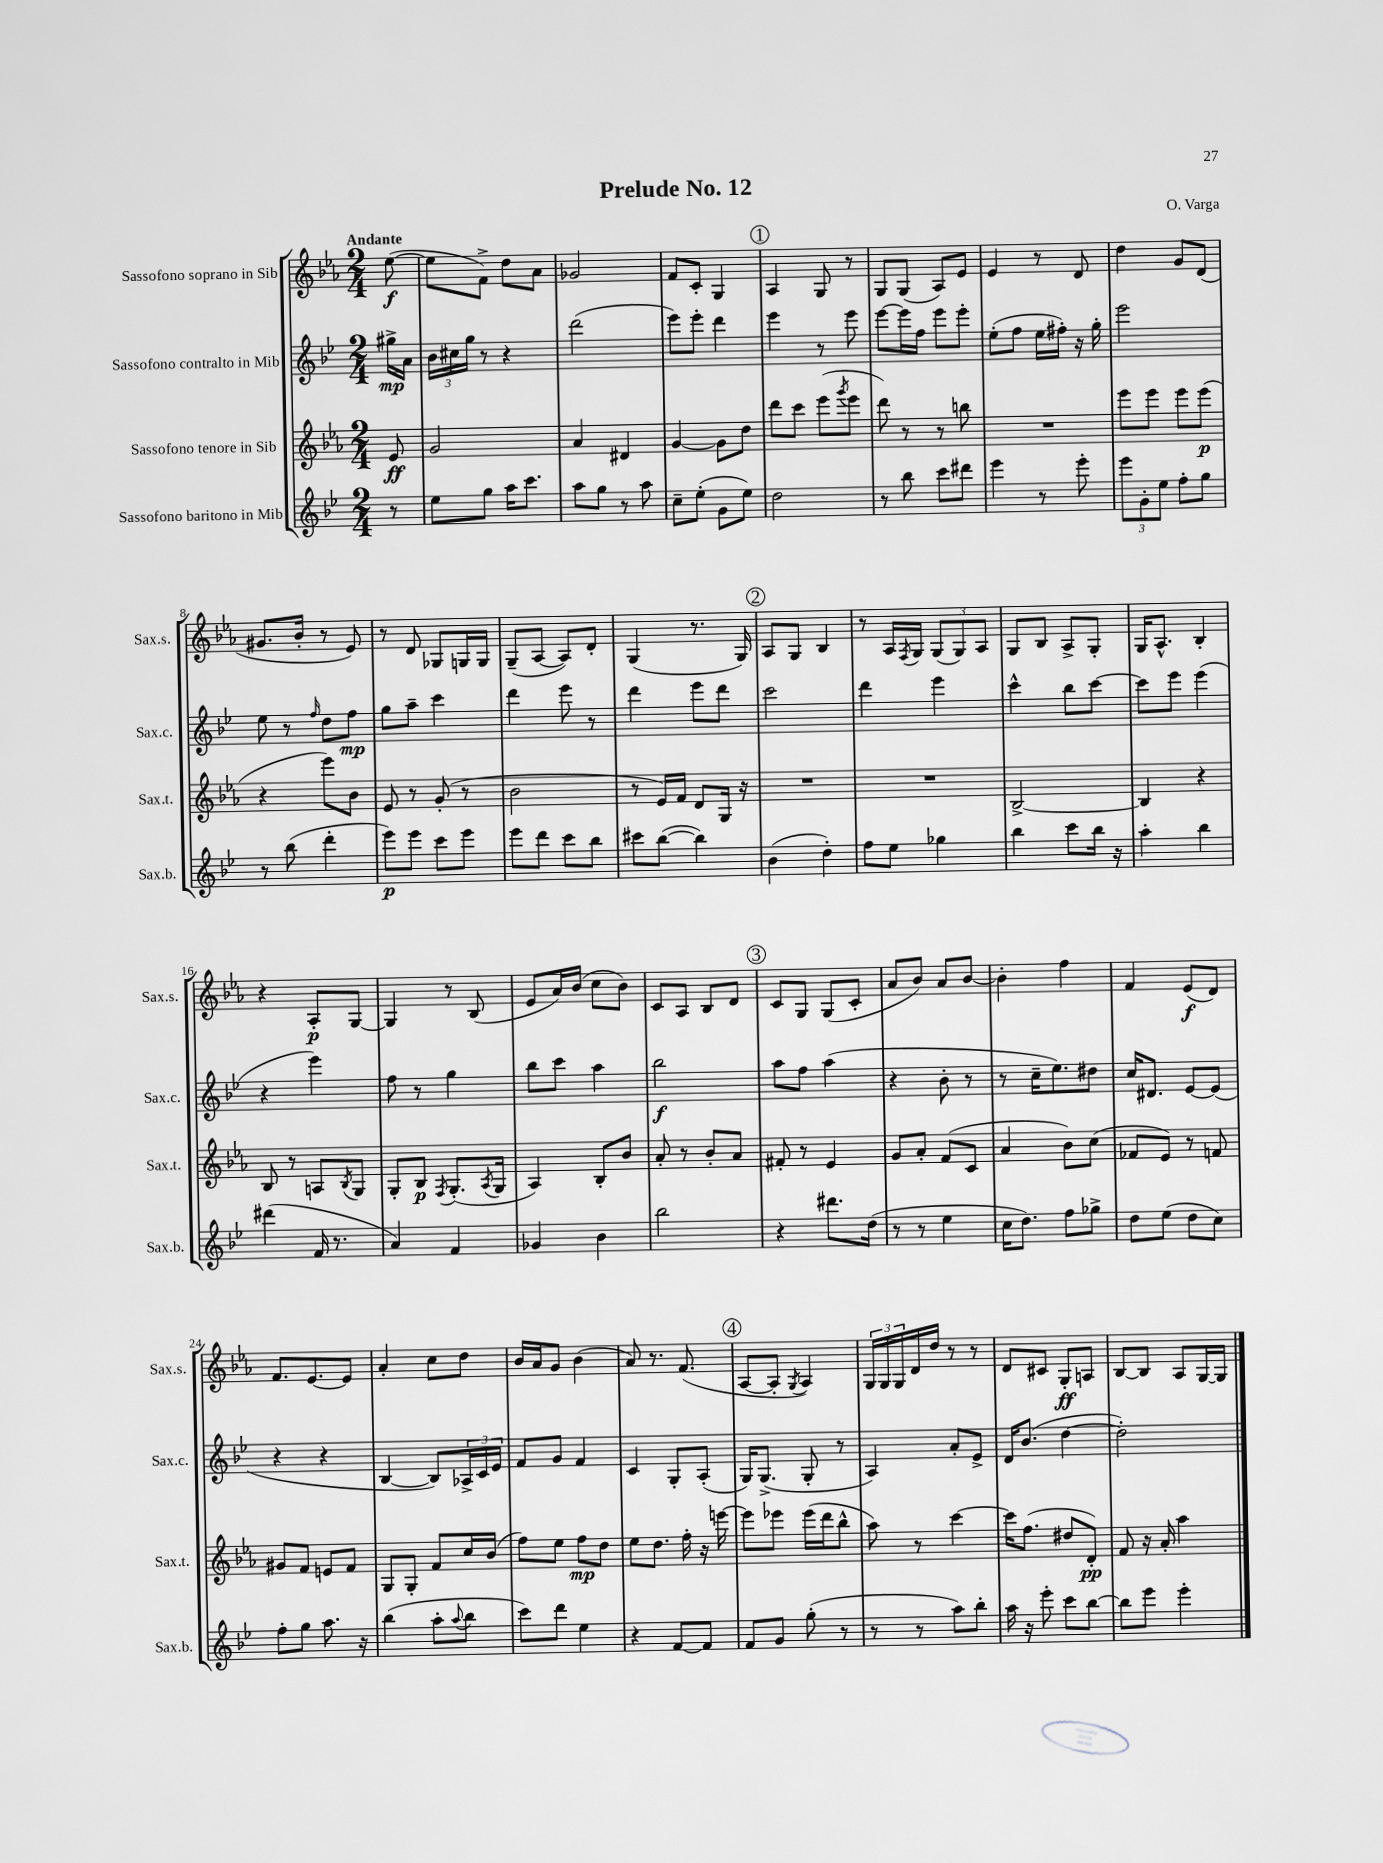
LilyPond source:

\header { title = "Prelude No. 12" composer = "O. Varga" }
<<
\new StaffGroup <<
\new Staff = "s0" \with { instrumentName = "Sassofono soprano in Sib" shortInstrumentName = "Sax.s." } {
    \clef treble \key ees \major \numericTimeSignature \time 2/4 \partial 8 \tempo "Andante"
    ees''8~\f( |
    ees''8 f'8->) d''8 aes'8 |
    ges'2 |
    f'8 c'8-. g4 |
    \mark \markup { \circle "1" } aes4 g8 r8 |
    g8 g8( aes8) ees'8 |
    ees'4 r8 d'8 |
    d''4 g'8 d'8( |
    gis'8. bes'16-. r8 ees'8) |
    r8 d'8 ges8 g16 g16 |
    g8--( aes8~ aes8) d'8-. |
    g4( r8. g16) |
    \mark \markup { \circle "2" } aes8 g8 bes4 |
    r8 aes16 \acciaccatura { f8 } g16 \tuplet 3/2 { g8( g8) aes8 } |
    g8 bes8 aes8-> g8-. |
    g16 aes8.-^ bes4-. |
    r4 aes8-.\p g8~ |
    g4 r8 bes8( |
    ees'8 aes'16) bes'16( c''8 bes'8) |
    c'8 aes8 bes8 d'8 |
    \mark \markup { \circle "3" } c'8 g8 g8( c'8-. |
    aes'8 bes'8) aes'8 bes'8~ |
    bes'4-. f''4 |
    f'4 ees'8\f( d'8) |
    f'8. ees'8.~ ees'8 |
    aes'4-. c''8 d''8 |
    bes'16 aes'16 g'8 bes'4( |
    aes'8) r8. f'8.( |
    \mark \markup { \circle "4" } aes8~ aes8-. \acciaccatura { g8 } aes4) |
    \tuplet 3/2 { g16 g16 g16 } d'16 d''16 r8 r8 |
    d'8 cis'8 g8-.\ff a8 |
    bes8~ bes8 aes8 g16~ g16 \bar "|." |
}
\new Staff = "s1" \with { instrumentName = "Sassofono contralto in Mib" shortInstrumentName = "Sax.c." } {
    \clef treble \key bes \major \numericTimeSignature \time 2/4 \partial 8
    gis''16->\mp a'16 |
    \tuplet 3/2 { bes'16 cis''16 g''16 } r8 r4 |
    d'''2( |
    ees'''8) ees'''8-. d'''4 |
    \mark \markup { \circle "1" } ees'''4 r8 ees'''8 |
    ees'''8~ ees'''16 f''16 ees'''8 ees'''8-. |
    ees''8-.( f''8 ees''16 fis''16-.) r16 g''16-. |
    ees'''2 |
    ees''8 r8 \grace { f''16 } d''8 f''8\mp |
    g''8 a''8-- c'''4 |
    d'''4 ees'''8 r8 |
    d'''4 ees'''8 d'''8 |
    \mark \markup { \circle "2" } c'''2 |
    d'''4 ees'''4 |
    c'''4-^ bes''8 c'''8~ |
    c'''8 ees'''8 ees'''4( |
    r4 ees'''4) |
    f''8 r8 g''4 |
    bes''8 c'''8 a''4 |
    bes''2\f |
    \mark \markup { \circle "3" } a''8 f''8 a''4( |
    r4 bes'8-. r8 |
    r8 c''16-- ees''8.) dis''8 |
    c''16 dis'8. ees'8~ ees'8( |
    r4 r4 |
    bes4~ bes8) \tuplet 3/2 { aes16-> c'16 ees'16 } |
    f'8 g'8 f'4 |
    c'4 g8-. a8-.( |
    \mark \markup { \circle "4" } g16) g8.->( g8-. r8 |
    a4) a'8-. ees'8-> |
    d'16 bes'8.( d''4~ |
    d''2-.) \bar "|." |
}
\new Staff = "s2" \with { instrumentName = "Sassofono tenore in Sib" shortInstrumentName = "Sax.t." } {
    \clef treble \key ees \major \numericTimeSignature \time 2/4 \partial 8
    ees'8\ff |
    g'2 |
    aes'4 dis'4 |
    g'4~ g'8 d''8 |
    \mark \markup { \circle "1" } d'''8 c'''8 ees'''8( \acciaccatura { g'''8 } ees'''8 |
    d'''8) r8 r8 b''8 |
    R2 |
    ees'''8 ees'''8 ees'''8 ees'''8\p( |
    r4 ees'''8) bes'8 |
    ees'8 r8 g'8-.( r8 |
    bes'2 |
    r8 ees'16) f'16 d'8 g16 r16 |
    \mark \markup { \circle "2" } R2 |
    R2 |
    bes2~-> |
    bes4 r4 |
    bes8 r8 a8 \acciaccatura { bes8 } g8 |
    g8-. bes8\p \acciaccatura { f8 } g8.-.( \acciaccatura { aes8 } g16 |
    aes4) bes8-. bes'8 |
    aes'8-. r8 bes'8-. aes'8 |
    \mark \markup { \circle "3" } fis'8-. r8 ees'4 |
    g'8 aes'8-. f'8( c'8 |
    aes'4 bes'8) c''8( |
    fes'8 ees'8) r8 f'8 |
    gis'8 f'8 e'8 f'8 |
    g8 g8-. f'8 c''16 bes'16( |
    f''8) ees''8 f''8\mp d''8 |
    ees''8 d''8. f''16-. r16 e'''16~ |
    \mark \markup { \circle "4" } e'''8 ees'''8 ees'''16( d'''16 bes''8-^ |
    aes''8) r8 c'''4~ |
    c'''16 f''8.( dis''8 d'8-.\pp) |
    f'8 r16 aes'16-. aes''4 \bar "|." |
}
\new Staff = "s3" \with { instrumentName = "Sassofono baritono in Mib" shortInstrumentName = "Sax.b." } {
    \clef treble \key bes \major \numericTimeSignature \time 2/4 \partial 8
    r8 |
    ees''8 g''8 a''16 c'''8. |
    a''8 g''8 r8 a''8 |
    c''8-- ees''8-.( g'8 ees''8) |
    \mark \markup { \circle "1" } d''2 |
    r8 bes''8 c'''8 dis'''8 |
    ees'''4 r8 ees'''8-. |
    \tuplet 3/2 { ees'''8 g'8-. ees''8 } f''8-. g''8 |
    r8 bes''8( d'''4-. |
    ees'''8\p) ees'''8 c'''8 ees'''8 |
    ees'''8 d'''8 c'''8 bes''8 |
    cis'''8 bes''8~( bes''4) |
    \mark \markup { \circle "2" } bes'4( d''4-.) |
    f''8 ees''8 ges''4 |
    bes''4 c'''8 bes''16 r16 |
    a''4-. bes''4 |
    dis'''4( f'16 r8. |
    a'4) f'4 |
    ges'4 bes'4 |
    bes''2 |
    \mark \markup { \circle "3" } r4 dis'''8. d''16( |
    r8 r8 ees''4 |
    c''16 d''8.) f''8 ges''8-> |
    d''8 ees''8( d''8 c''8) |
    f''8-. g''8 a''8. r16 |
    bes''4( a''8-. \appoggiatura { a''8 } bes''8 |
    c'''8) d'''8 ees''4 |
    r4 f'8~ f'8 |
    \mark \markup { \circle "4" } f'8 g'8 g''8-.( r8 |
    r8 r8 a''8) bes''8-. |
    a''16 r16 ees'''8-. c'''8 bes''8~ |
    bes''8 ees'''8 ees'''4-. \bar "|." |
}
>>
>>
